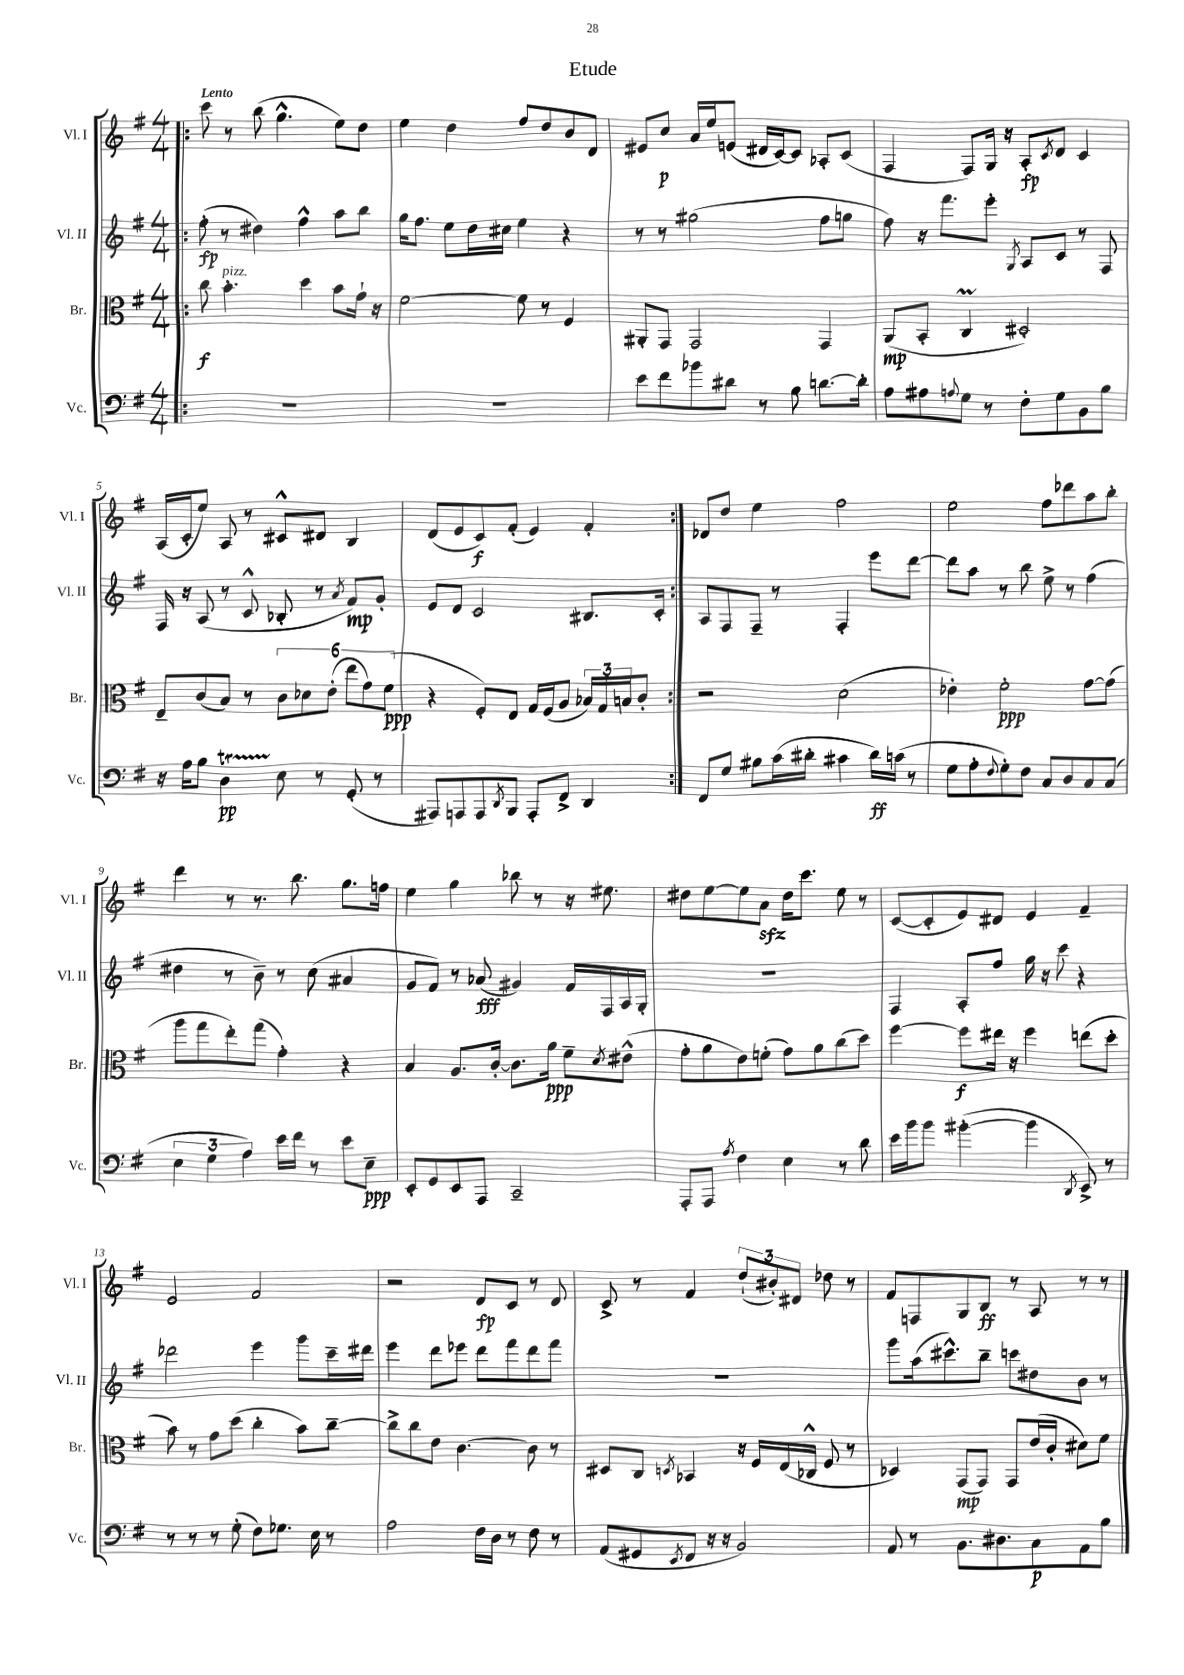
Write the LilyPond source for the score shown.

\header { title = "Etude" }
<<
\new StaffGroup <<
\new Staff = "s0" \with { instrumentName = "Vl. I" shortInstrumentName = "Vl. I" } {
    \clef treble \key g \major \numericTimeSignature \time 4/4 \tempo "Lento"
    \repeat volta 2 { \bar ".|:" c'''8 r8 b''8( g''4.-^ e''8) d''8 |
    e''4 d''4 fis''8 d''8 b'8 d'8 |
    eis'8 c''8\p a'16 e''16 e'8( dis'16 c'16~) c'8 aes8-. c'8( |
    fis4 fis8) g16 r16 a8-.\fp \acciaccatura { c'8 } d'8 c'4 |
    a16( c'16-. e''8) a8 r8 cis'8-^ dis'8 b4 |
    d'8( e'8 c'8\f) fis'8-.( e'4) fis'4-. | }
    des'8 d''8 e''4 fis''2 |
    e''2 fis''8 des'''8 a''8 b''8-. |
    d'''4 r8 r8. b''8. g''8. f''16 |
    e''4 g''4 bes''8 r8 r16 eis''8. |
    dis''8 e''8~ e''8 a'8\sfz dis''16 c'''8. e''8 r8 |
    c'8~( c'8-. e'8) dis'8 e'4 fis'4-- |
    e'2 fis'2 |
    r2 d'8\fp c'8 r8 d'8 |
    c'8-> r8 fis'4 \tuplet 3/2 { d''8-!( bis'8-.) dis'8 } des''8 r8 |
    fis'8 f8 g8 b8\ff r8 a8 r8 r8 \bar "|." |
}
\new Staff = "s1" \with { instrumentName = "Vl. II" shortInstrumentName = "Vl. II" } {
    \clef treble \key g \major \numericTimeSignature \time 4/4
    \repeat volta 2 { \bar ".|:" fis''8-.\fp( r8 dis''4) fis''4-^ a''8 b''8 |
    g''16 fis''8. e''8 d''16 cis''16 e''4 r4 |
    r8 r8 gis''2( fis''8 g''8 |
    fis''8) r16 fis'''8. e'''8-. \acciaccatura { g8 } a8 c'8 r8 fis8 |
    fis16 r16 a8( r8 c'8-^ bes8-. r8 \acciaccatura { a'8 } fis'8\mp) g'8-. |
    e'8 d'8 c'2 bis8. c'16-. | }
    a8 fis8 fis8-- r8 fis4-. e'''8 d'''8~ |
    d'''8 a''8 r8 b''8 e''8-> r8 fis''4( |
    dis''4 r8 b'8--) r8 c''8( ais'4 |
    g'8 fis'8) r8 aes'8\fff( gis'4) fis'16 fis16 a16 g16-. |
    R1 |
    fis4 a8-. fis''8 g''16 r16 c'''8 r4 |
    des'''2 e'''4 g'''8 c'''16-- dis'''16 |
    e'''4 d'''8 ees'''8 d'''8 fis'''8 d'''8 fis'''8 |
    R1 |
    g'''8 a''16( cis'''8.-^) b''8-- c'''8 dis''8 b'8 r8 \bar "|." |
}
\new Staff = "s2" \with { instrumentName = "Br." shortInstrumentName = "Br." } {
    \clef alto \key g \major \numericTimeSignature \time 4/4
    \repeat volta 2 { \bar ".|:" c''8\f b'4.-.^\markup { \italic "pizz." } d''4 b'8 g'16-! r16 |
    fis'2~ fis'8 r8 fis4 |
    ais,8-. g,8 g,2 g,4 |
    a,8\mp( b,8-. c4\prall dis2-.) |
    e8-- c'8( b8) r8 \tuplet 6/4 { c'8 des'8 e'8-.( e''8 g'8) fis'8\ppp( } |
    r4 fis8-.) e8 g16 fis16( a8 \tuplet 3/2 { bes16) g16 b16 } c'8-. | }
    r2 d'2( |
    ees'4-.) fis'2-.\ppp g'8~ g'8( |
    a''8 g''8 e''8-.) g''8( g'4-.) r4 |
    b4 a8. c'16~-. c'8. a'16\ppp fis'8-- \acciaccatura { d'8 } eis'8-^( |
    g'8-. a'8 e'8) f'8-.( g'8) a'8 c''8( d''8) |
    fis''4~ fis''8\f eis''16 r16 fis''4 e''8( d''8-. |
    b'8) r8 g'8 d''8( c''4-. b'8) c''8~-- |
    c''8-> c''8 e'8 c'4.~ c'8 r8 |
    dis8 c8 \acciaccatura { d8 } bes,4 r16 fis16 e16( ces16-^ fis8 r8 |
    des4) g,8\mp( g,8) g,8 e'16( c'16-. dis'8) fis'8 \bar "|." |
}
\new Staff = "s3" \with { instrumentName = "Vc." shortInstrumentName = "Vc." } {
    \clef bass \key g \major \numericTimeSignature \time 4/4
    \repeat volta 2 { \bar ".|:" R1 |
    R1 |
    e'8 fis'8 bes'8 dis'8 r8 b8 d'8.~ d'16-. |
    a8 ais8 \appoggiatura { a8 } g8 r8 fis8-. g8 b,8 b8 |
    r16 a16 b8 d4\startTrillSpan\pp e8\stopTrillSpan r8 g,8-.( r8 |
    ais,,8) a,,8 a,,8 \acciaccatura { d,8 } b,,8 a,,8-. fis,8-> d,4 | }
    fis,8 g8 bis8 c'16( dis'16-. cis'4 dis'16\ff) c'16( r8 |
    g8 a8-. \appoggiatura { fis8 } g8-.) fis8 c8 d8 c8 c8( |
    \tuplet 3/2 { e4 g4 a4) } e'16 fis'16 r8 e'8 e8--\ppp |
    e,8-. g,8 e,8 a,,8 c,2-- |
    a,,8-. a,,8 \acciaccatura { a8 } fis4 e4 r8 d'8 |
    e'16 b'16 b'8 bis'4~-.( bis'4 \acciaccatura { d,8 } e,8->) r8 |
    r8 r8 r8 g8-.( fis8) ges8. e16 r8 |
    a2 fis16 d16 r8 fis8 r8 |
    a,8( gis,8 \acciaccatura { e,8 } fis,8 r16 r16 b,2) |
    a,8 r8 b,8. dis8. c8\p a,8 b8 \bar "|." |
}
>>
>>
